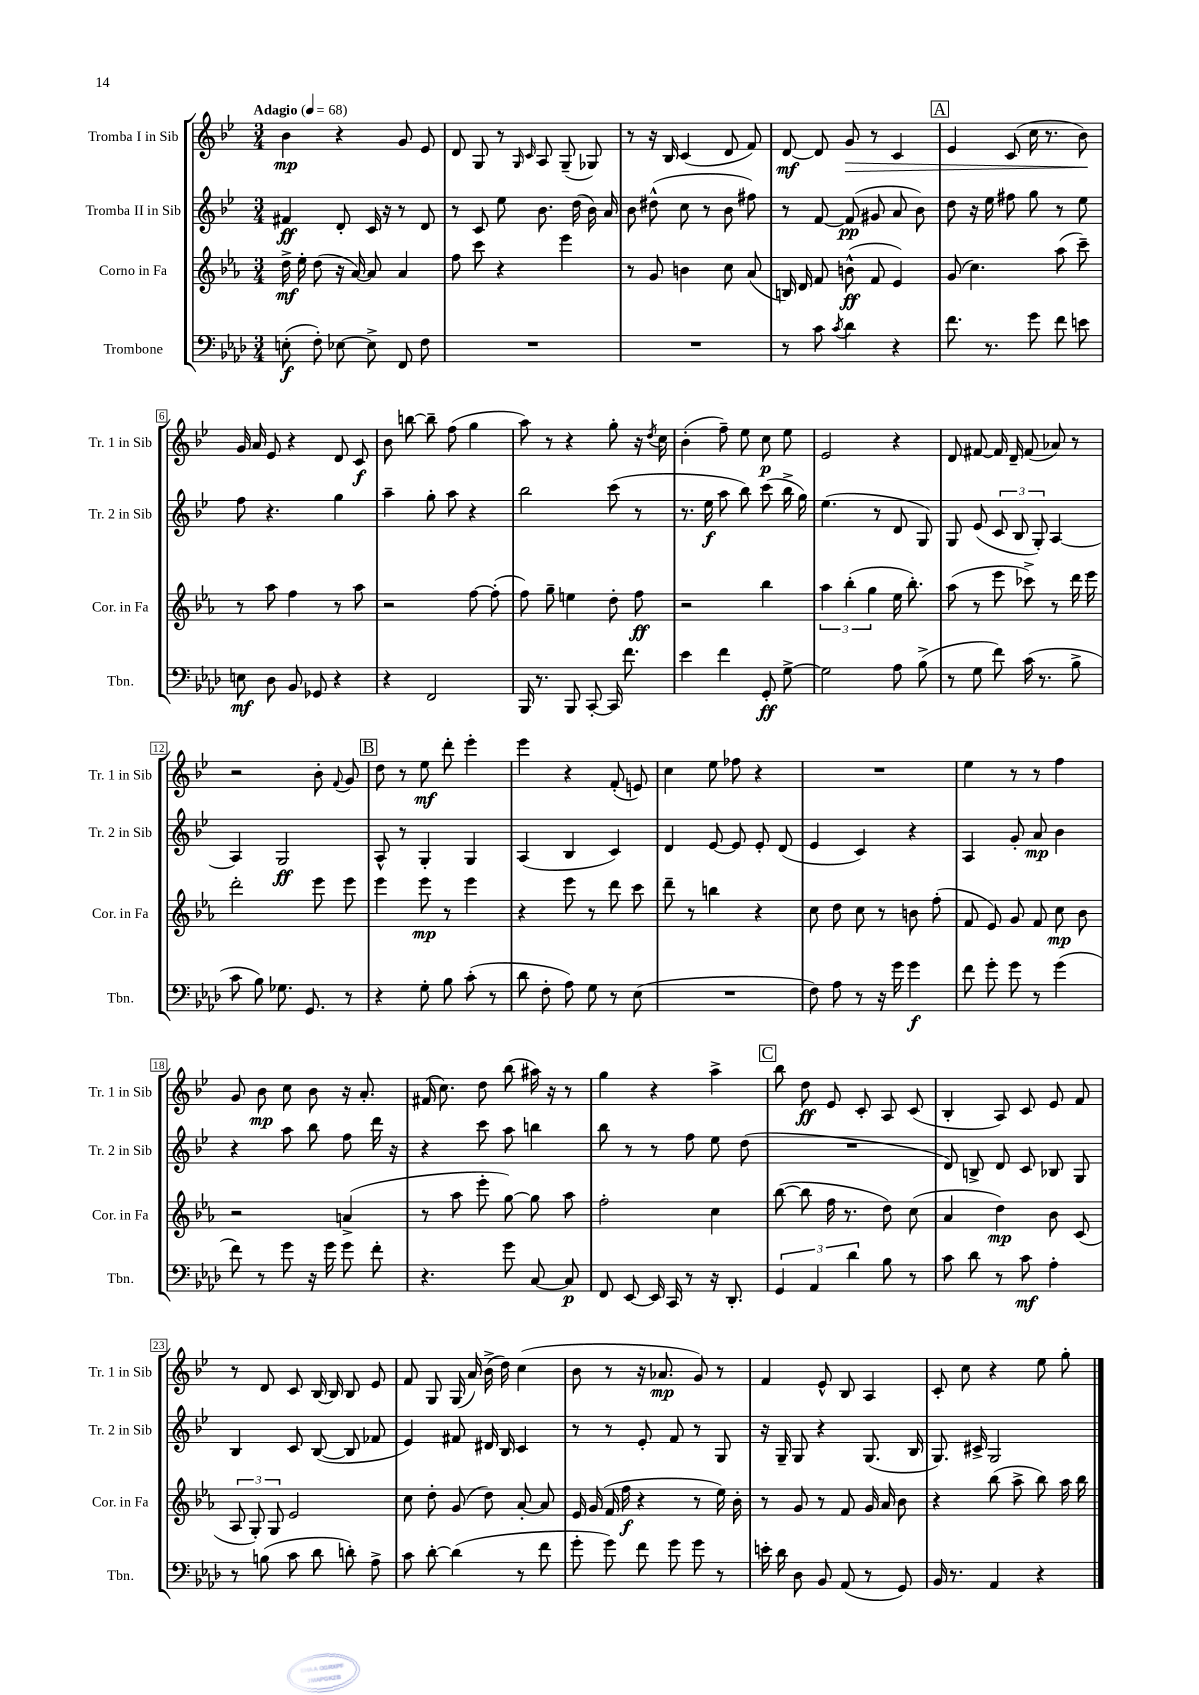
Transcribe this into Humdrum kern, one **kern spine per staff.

**kern	**kern	**kern	**kern
*staff4	*staff3	*staff2	*staff1
*clefF4	*clefG2	*clefG2	*clefG2
*k[b-e-a-d-]	*k[b-e-a-]	*k[b-e-]	*k[b-e-]
*M3/4	*M3/4	*M3/4	*M3/4
*MM68	*MM68	*MM68	*MM68
(8E'\	16dd^\	4f#/	4b-\
.	16ee-'\	.	.
8F'\)	(8dd\	.	.
[8E-\	16r	8d'/	4r
.	[16a-/)	.	.
8E-^\]	8a-/]	16c/	.
.	.	16r	.
8FF/	4a-/	8r	8g/
8F\	.	8d/	8e-/
=	=	=	=
2.r	8ff\	8r	8d/
.	8ccc\	8c/	8G/
.	4r	8ee-\	8r
.	.	.	16qqG/
.	.	.	16qqc/
.	.	8.b-\	8A/
.	4eee-\	.	(8G~/
.	.	(16dd\	.
.	.	16b-\)	8G-/)
.	.	16a/	.
=	=	=	=
2.r	8r	8b-\	8r
.	8g/	(8dd#^^\	16r
.	.	.	16B-/
.	4b\	8cc\	(4c/
.	.	8r	.
.	8cc\	8b-\	8d/
.	(8a-/	8ff#\)	8f/)
=	=	=	=
8r	16B/)	8r	[8d/
.	16d/	.	.
8c\	8f/	[8f/	8d/]
8qc/	.	.	.
4d-\	(8b^^\	(8f/]	8g/
.	8f/	8g#/	8r
4r	4e-/)	8a/	4c/
.	.	8b-\)	.
=	=	=	=
8.f\	(8g/	8dd\	4e-/
.	4.cc\)	16r	.
8.r	.	16ee-\	.
.	.	8ff#\	(8c/
8g\	.	8gg\	16cc\
.	.	.	8.r
8f\	(8aa-\	8r	.
8e\	8ccc~\)	8ee-\	8b-\)
=	=	=	=
8E\	8r	8ff\	16g/
.	.	.	16a/
8D-\	8aa-\	4.r	8e-/
8BB-/	4ff\	.	4r
8GG-/	.	.	.
4r	8r	4gg\	8d/
.	8aa-\	.	8c/
=	=	=	=
4r	2r	4aa~\	8b-\
.	.	.	[8bb\
2FF/	.	8gg'\	8bb~\]
.	.	8aa\	(8ff\
.	[8ff\	4r	4gg\
.	(8ff'\]	.	.
=	=	=	=
16BBB-/	8ff\)	2bb-\	8aa\)
8.r	.	.	.
.	8gg~\	.	8r
8BBB-/	4ee\	.	4r
[8CC'/	.	.	.
16CC/]	8dd'\	(8ccc\	8gg'\
8.f\	.	.	.
.	8ff\	8r	16r
.	.	.	8qdd/
.	.	.	16cc\
=	=	=	=
4e-\	2r	8.r	(4b-'\
.	.	16ee-\	.
4f\	.	8aa\	8ff~\)
.	.	8bb-\)	8ee-\
8GG'/	4bb-\	(8ccc\	8cc\
[8G^\	.	16bb-^\	8ee-\
.	.	16gg\)	.
=	=	=	=
2G\]	6aa-\	(4.ee-\	2e-/
.	(6bb-'\	.	.
.	6gg\	.	.
.	.	8r	.
8A-\	16ee-\	8d/	4r
.	8.bb-'\)	.	.
(8B-^\	.	8G/)	.
=	=	=	=
8r	(8aa-\	8G/	8d/
8G\	8r	(8e-/	[8f#/
8f\)	8eee-\	12c/	16f#/]
.	.	.	16d~/
.	.	12B-/	.
(16c\	8ccc-^\)	.	(8f#/
.	.	12G'/)	.
8.r	.	.	.
.	8r	[4A/	8a-/)
8B-^\	16ddd\	.	8r
.	16eee-\	.	.
=	=	=	=
8c\	2ddd'\	4A/]	2r
8B-\)	.	.	.
8.G-\	.	2G/	.
8.GG/	.	.	.
.	8eee-\	.	8b-'\
.	.	.	8qqf/
8r	8eee-\	.	8g/
=	=	=	=
4r	4eee-\	8A^^/	8dd\
.	.	8r	8r
8G'\	8eee-\	4G'/	8ee-\
8B-\	8r	.	8ddd'\
(8c'\	4eee-\	4G/	4eee-'\
8r	.	.	.
=	=	=	=
8d-\	4r	(4A/	4eee-\
8F'\	.	.	.
8A-\)	8eee-\	4B-/	4r
8G\	8r	.	.
8r	8ddd\	4c/)	(8f'/
(8E-\	8ccc\	.	8e/)
=	=	=	=
2.r	8ddd~\	4d/	4cc\
.	8r	.	.
.	4bb\	[8e-/	8ee-\
.	.	8e-/]	8ff-\
.	4r	8e-'/	4r
.	.	(8d/	.
=	=	=	=
8F\)	8cc\	4e-/	2.r
8A-\	8dd\	.	.
8r	8cc\	4c/)	.
16r	8r	.	.
16g\	.	.	.
4g\	8b\	4r	.
.	(8ff'\	.	.
=	=	=	=
8f\	8f/	4A/	4ee-\
8g'\	8e-/)	.	.
8g\	8g/	8g'/	8r
8r	8f/	8a/	8r
(4g\	8cc\	4b-\	4ff\
.	8b-\	.	.
=	=	=	=
8f\)	2r	4r	8g/
8r	.	.	8b-\
8g\	.	8aa\	8cc\
16r	.	8bb-\	8b-\
16g\	.	.	.
8g\	(4a^/	8ff\	16r
.	.	.	8.a'/
8f'\	.	16ddd\	.
.	.	16r	.
=	=	=	=
4.r	8r	4r	(16f#/
.	.	.	8.cc\)
.	8aa-\	.	.
.	8eee-'\	8ccc\	8dd\
8g\	[8gg\)	8aa\	(8bb-\
[8C/	8gg\]	4bb\	16aa#\)
.	.	.	16r
8C/]	8aa-\	.	8r
=	=	=	=
8FF/	2ff'\	8bb-\	4gg\
[8EE-/	.	8r	.
16EE-/]	.	8r	4r
16CC/	.	.	.
8r	.	8ff\	.
16r	4cc\	8ee-\	4aa^\
8.DD-'/	.	.	.
.	.	(8dd\	.
=	=	=	=
6GG/	([8bb-\	2.r	8bb-\
.	8bb-\]	.	8dd\
6AA-/	.	.	.
.	16ff\	.	8e-/
.	8.r	.	.
6d-\	.	.	.
.	.	.	8c'/
8B-\	8dd\)	.	8A/
8r	(8cc\	.	(8c/
=	=	=	=
8c\	4a-/	8d/)	4B-'/
8d-\	.	8B^/	.
8r	4dd\)	8d/	8A/)
8c\	.	8c/	8c/
4A-'\	8b-\	8B-/	8e-/
.	(8c/	8G/	8f/
=	=	=	=
8r	12A-/	4B-/	8r
.	12G'/)	.	.
(8B\	.	.	8d/
.	12G/	.	.
8c\	2e-/	8c/	8c/
8d-\	.	([8B-/	[16B-/
.	.	.	16B-/]
8d'\)	.	8B-/]	8B-/
8A-^\	.	8f-/	8e-/
=	=	=	=
8c\	8cc\	4e-/)	8f/
[8d-'\	8dd'\	.	8G/
(4d-\]	(8g/	8f#/	(16G/
.	.	.	16a/)
.	8dd\)	16d#/	(16b-^\
.	.	16B-/	16dd\)
8r	[8a-'/	4c/	(4cc\
8f\	8a-/]	.	.
=	=	=	=
8g'\	16e-/	8r	8b-\
.	(16g/	.	.
8g\)	16f/	8r	8r
.	16ff\	.	.
8f\	4r	8e-'/	16r
.	.	.	8.a-/
8g\	.	8f/	.
8g\	8r	8r	8g/)
8r	16ee-\)	8G/	8r
.	16b-'\	.	.
=	=	=	=
16e'\	8r	16r	4f/
16d-\	.	16G~/	.
8D-\	8g/	8G/	.
8BB-/	8r	4r	8e-^^/
(8AA-/	8f/	.	8B-/
8r	16g/	(8.G/	4A/
.	16a-/	.	.
8GG/)	8b-\	.	.
.	.	16B-/	.
=	=	=	=
16BB-/	4r	8.G/)	8c'/
8.r	.	.	.
.	.	.	8cc\
.	.	16c#^/	.
4AA-/	(8bb-\	2G/	4r
.	8aa-^\	.	.
4r	8bb-\)	.	8ee-\
.	16aa-\	.	8gg'\
.	16bb-\	.	.
==	==	==	==
*-	*-	*-	*-
